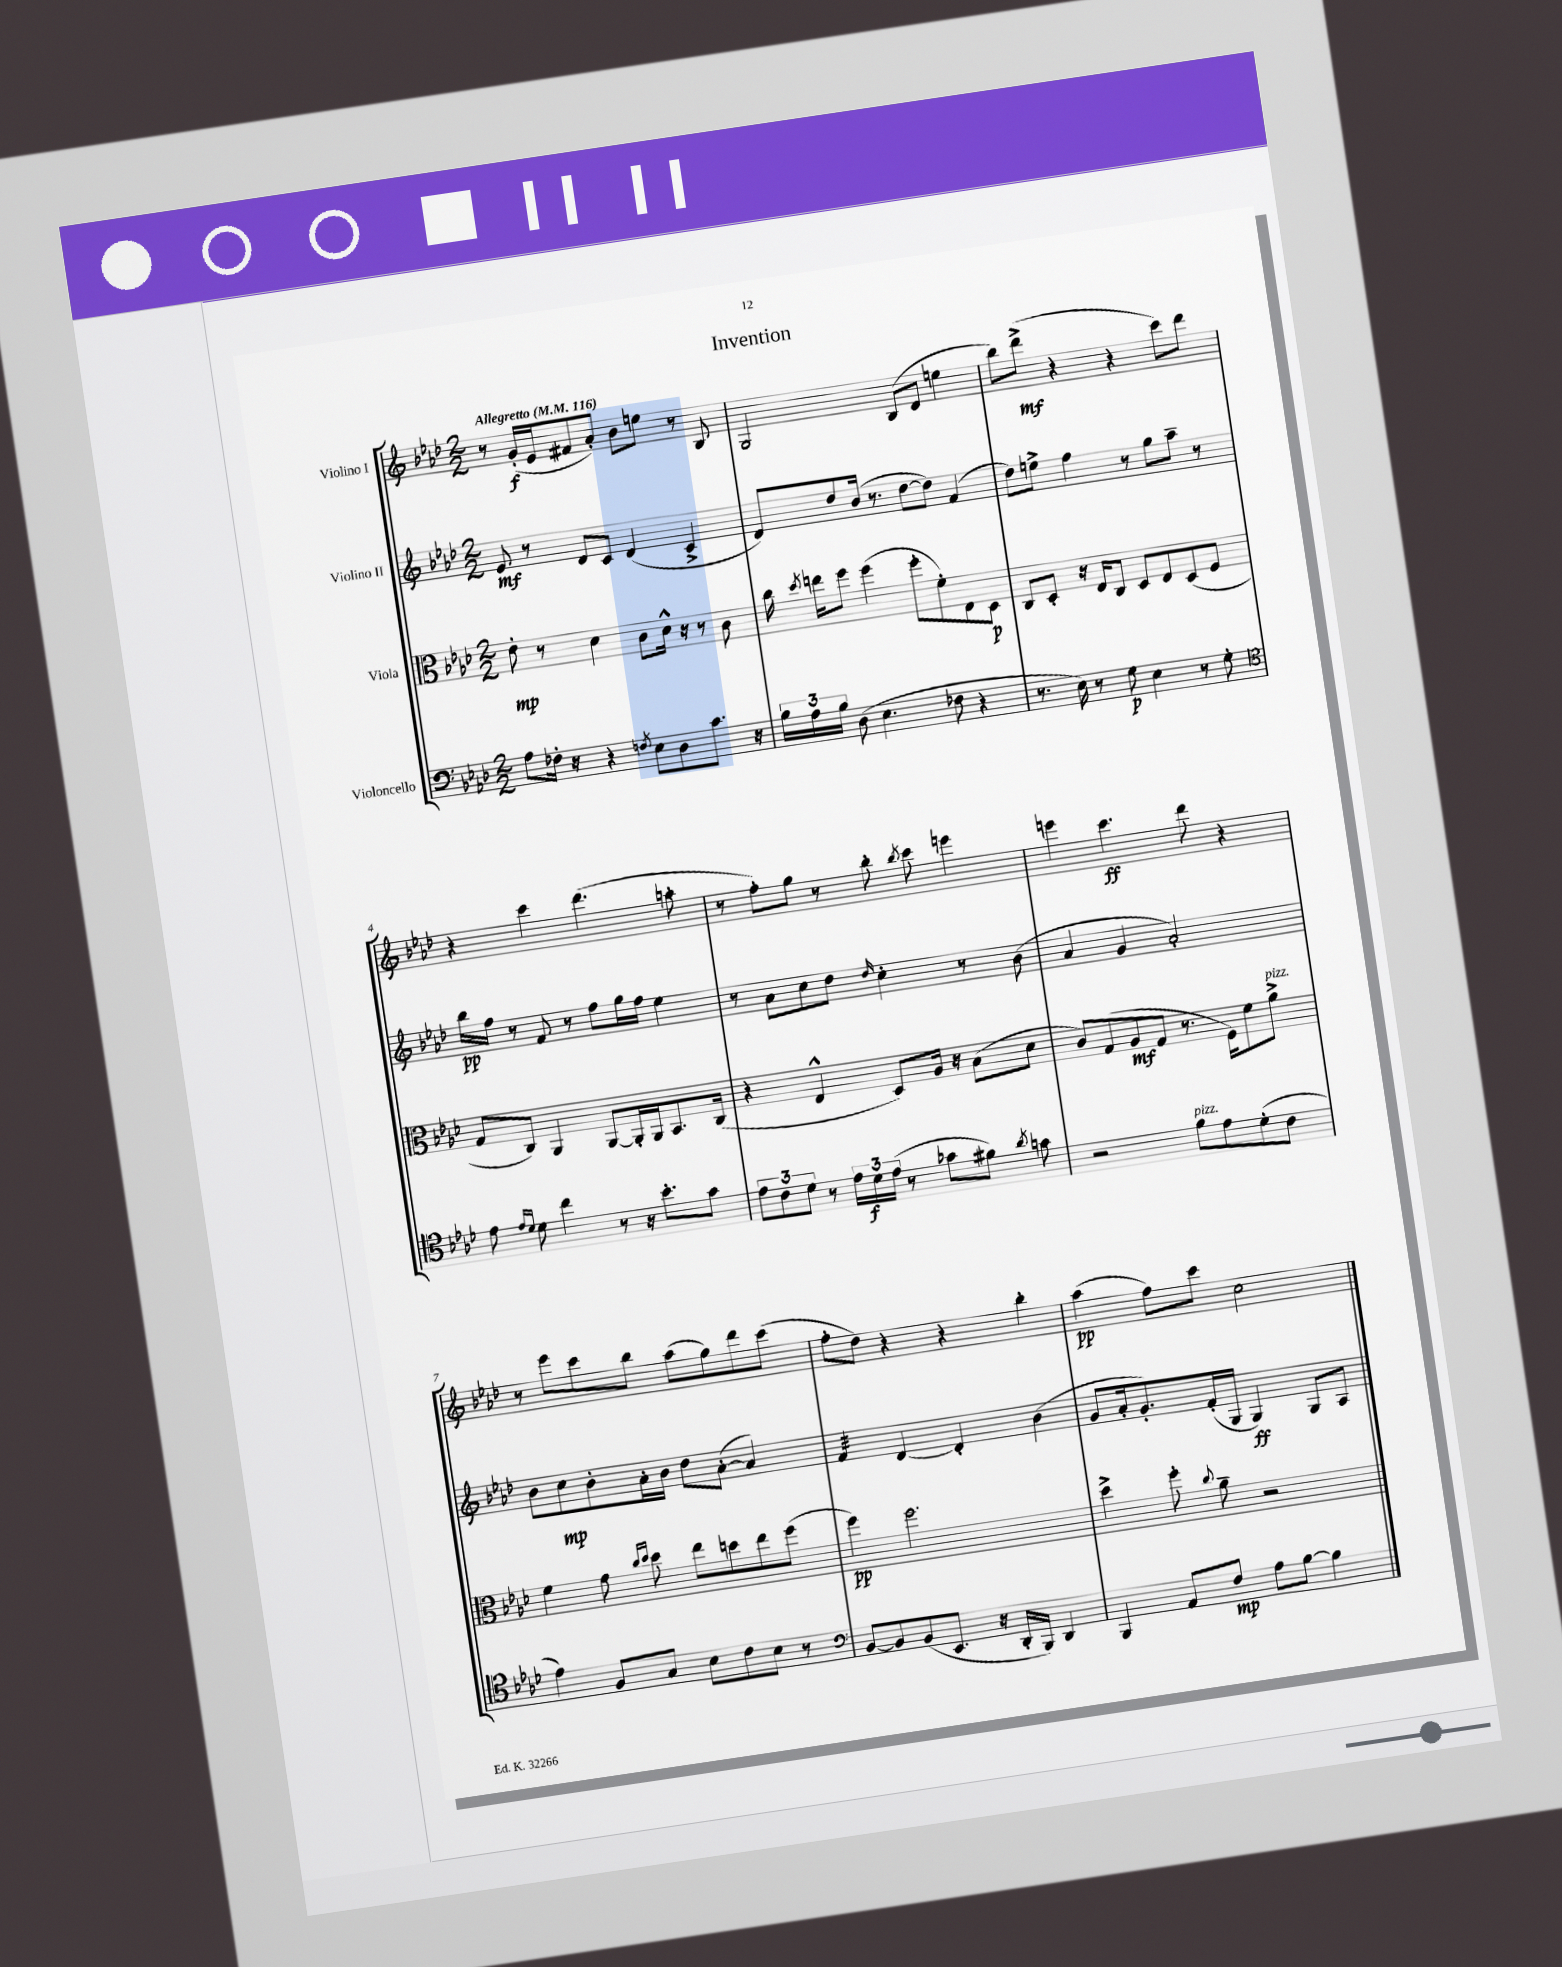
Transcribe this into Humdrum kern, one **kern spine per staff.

**kern	**dynam	**kern	**dynam	**kern	**dynam	**kern	**dynam
*part4	*part4	*part3	*part3	*part2	*part2	*part1	*part1
*staff4	*staff4	*staff3	*staff3	*staff2	*staff2	*staff1	*staff1
*I"Violoncello	*	*I"Viola	*	*I"Violino II	*	*I"Violino I	*
*clefF4	*	*clefC3	*	*clefG2	*	*clefG2	*
*k[b-e-a-d-]	*	*k[b-e-a-d-]	*	*k[b-e-a-d-]	*	*k[b-e-a-d-]	*
*M2/2	*	*M2/2	*	*M2/2	*	*M2/2	*
*MM116	*	*MM116	*	*MM116	*	*MM116	*
=1	=1	=1	=1	=1	=1	=1	=1
!	!	!	!	!	!	!LO:TX:a:B:t=Allegretto	!
8A-\L	.	8e-'\	mp	8e-/	mf	8r	.
16F-X'\Jk	.	8r	.	8r	.	(16g'/LL	f
16r	.	.	.	.	.	16e-/J	.
4r	.	4d-\	.	8d-/L	.	8f#X/	.
.	.	.	.	8c/J	.	8a-'/J)	.
8qFn/	.	.	.	.	.	.	.
8E-\L	.	8c\L	.	(4d-/	.	8b-\L	.
8D-\	.	16d-^^\Jk	.	.	.	8een\J	.
.	.	16r	.	.	.	.	.
8.c\J	.	8r	.	4c^/	.	8r	.
.	.	8c\	.	.	.	8B-/	.
16r	.	.	.	.	.	.	.
=2	=2	=2	=2	=2	=2	=2	=2
24B-\LL	.	16cc\	.	8d-/L)	.	2G/	.
24A-\	.	.	.	.	.	.	.
.	.	8qdd-/	.	.	.	.	.
.	.	16een\KL	.	.	.	.	.
24B-\JJ	.	.	.	.	.	.	.
(8D-\	.	8ff\J	.	8dd-/	.	.	.
4.E-\	.	(4ff\	.	(16b-/Jk	.	.	.
.	.	.	.	8.r	.	.	.
.	.	8ff'\L	.	[8dd-\L	.	(8B-/L	.
8F-X\	.	8f'\)	.	8dd-\J])	.	8d-/J	.
4r	.	8E-\	.	(4f/	.	4een\	.
.	.	8D-\J	p	.	.	.	.
=3	=3	=3	=3	=3	=3	=3	=3
8.r	.	8C/L	.	8dd-\L)	.	8bb-\L)	.
.	.	8D-'/J	.	8een^\J	.	(8ddd-^\J	mf
16E-\)	.	.	.	.	.	.	.
8r	.	16r	.	4ff\	.	4r	.
.	.	16E-/KL	.	.	.	.	.
8G\	p	8C/J	.	.	.	.	.
4E-\	.	8D-/L	.	8r	.	4r	.
.	.	8E-/	.	8gg\L	.	.	.
8r	.	(8D-/	.	8aa-~\J	.	8ccc\L)	.
8G'\	.	8F/J	.	8r	.	8ddd-\J	.
!!LO:LB:g=z
=4	=4	=4	=4	=4	=4	=4	=4
*clefC4	*	*	*	*	*	*	*
8e-\	.	8G/L	.	16bb-\LL	pp	4r	.
.	.	.	.	16ff\JJ	.	.	.
16qqe-/LL	.	.	.	.	.	.	.
16qqd-/JJ	.	.	.	.	.	.	.
8d-\	.	8C/J)	.	8r	.	.	.
4cc\	.	4AA-/	.	8f/	.	4ccc\	.
.	.	.	.	8r	.	.	.
8r	.	[8AA-/L	.	8ff\L	.	(4.ddd-\	.
16r	.	16AA-'/L]	.	16gg\L	.	.	.
8.b-'\L	.	16AA-/J	.	16ff\JJ	.	.	.
.	.	8.BB-/	.	4ee-\	.	.	.
8g\J	.	.	.	.	.	8aan'\	.
.	.	(16C/Jk	.	.	.	.	.
=5	=5	=5	=5	=5	=5	=5	=5
12e-\L	.	4r	.	8r	.	8r	.
12c\	.	.	.	.	.	.	.
.	.	.	.	8a-\L	.	8ff'\L)	.
12d-\J	.	.	.	.	.	.	.
8r	.	4E-^^/	.	8cc\	.	8gg\J	.
24e-\LL	.	.	.	8dd-\J	.	8r	.
24d-\	f	.	.	.	.	.	.
(24e-\JJ	.	.	.	.	.	.	.
.	.	.	.	16qqdd-/	.	.	.
8r	.	8D-/L)	.	4cc'\	.	8bb-'\	.
.	.	.	.	.	.	8qbb-/	.
8g-X\L	.	16A-/Jk	.	.	.	8ccc\	.
.	.	16r	.	.	.	.	.
8f#X\J)	.	(8B-\L	.	8r	.	4eeen\	.
8qa-/	.	.	.	.	.	.	.
8gn\	.	8d-\J	.	(8b-\	.	.	.
=6	=6	=6	=6	=6	=6	=6	=6
2r	.	8c/L)	.	4a-/	.	4eeen\	.
.	.	(8G/	.	.	.	.	.
.	.	8A-/	mf	4g/	.	4.ccc\	ff
.	.	8G/J	.	.	.	.	.
!LO:TX:a:i:t=pizz.	!	!	!	!	!	!	!
8f\L	.	8.r	.	2a-'/)	.	.	.
8e-\	.	.	.	.	.	8ddd-\	.
.	.	16F\KL)	.	.	.	.	.
(8d-'\	.	8f\	.	.	.	4r	.
!	!	!LO:TX:a:i:t=pizz.	!	!	!	!	!
8c\J	.	8a-^\J	.	.	.	.	.
!!LO:LB:g=z
=7	=7	=7	=7	=7	=7	=7	=7
4e-\)	.	4f\	.	8b-\L	.	8r	.
.	.	.	.	8cc\	mp	8eee-\L	.
8F/L	.	8g\	.	8b-'\	.	8ccc\	.
.	.	16qqcc/LL	.	.	.	.	.
.	.	16qqdd-/JJ	.	.	.	.	.
8G/J	.	8dd-\	.	16a-'\L	.	8bb-\J	.
.	.	.	.	16b-\JJ	.	.	.
8B-\L	.	8ee-\L	.	8dd-\L	.	(8aa-\L	.
8c\	.	8ddn\	.	([8a-'\J	.	8gg\)	.
8B-\J	.	8ee-\	.	4a-/])	.	8ddd-\	.
8r	.	(8ff\J	.	.	.	(8ccc\J	.
=8	=8	=8	=8	=8	=8	=8	=8
*clefF4	*	*	*	*	*	*	*
*	*	*	*	*tremolo	*	*	*
[8BB-/L	.	4ff\)	pp	32f/LLL	.	8ff'\L	.
.	.	.	.	32f/	.	.	.
.	.	.	.	32f/	.	.	.
.	.	.	.	32f/	.	.	.
8BB-/]	.	.	.	32f/	.	8dd-\J)	.
.	.	.	.	32f/	.	.	.
.	.	.	.	32f/	.	.	.
.	.	.	.	32f/JJJ	.	.	.
*	*	*	*	*Xtremolo	*	*	*
(8BB-/	.	2.ff\	.	[4d-/	.	4r	.
8.EE-/J	.	.	.	.	.	.	.
.	.	.	.	4d-'/]	.	4r	.
16r	.	.	.	.	.	.	.
16DD-'/LL	.	.	.	.	.	.	.
16BBB-/JJ)	.	.	.	.	.	.	.
4DD-/	.	.	.	(4b-\	.	4bb-'\	.
=9	=9	=9	=9	=9	=9	=9	=9
4BBB-/	.	4dd-^\	.	8g/L	.	(4aa-\	pp
.	.	.	.	16a-'/k	.	.	.
.	.	.	.	8.g'/)	.	.	.
8AA-/L	.	8ff'\	.	.	.	8ff\L)	.
.	.	8qqcc/	.	.	.	.	.
8F/J	mp	8a-~\	.	(16f'/L	.	8ccc\J	.
.	.	.	.	16G/JJ	.	.	.
8A-\L	.	2r	.	4G/)	ff	2cc\	.
[8B-\J	.	.	.	.	.	.	.
4B-\]	.	.	.	8G/L	.	.	.
.	.	.	.	8A-/J	.	.	.
==	==	==	==	==	==	==	==
*-	*-	*-	*-	*-	*-	*-	*-
